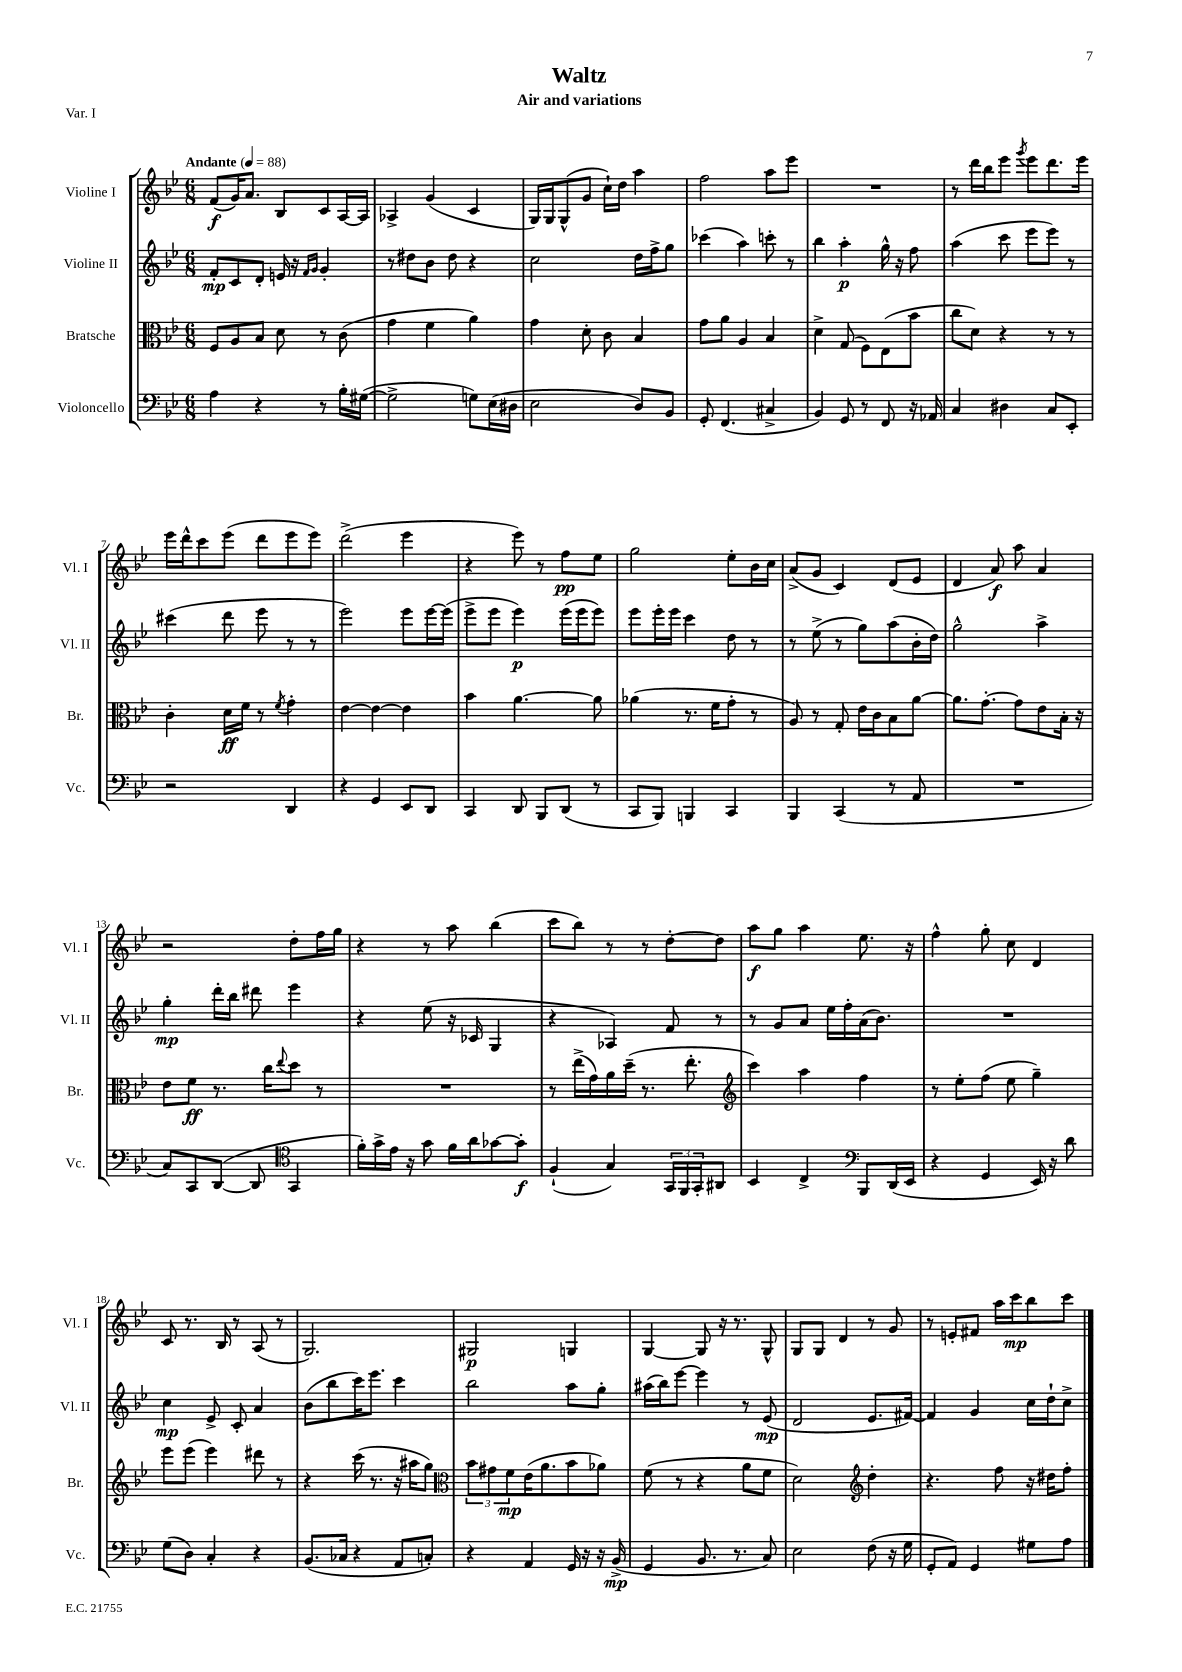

**kern	**kern	**kern	**kern
*staff4	*staff3	*staff2	*staff1
*clefF4	*clefC3	*clefG2	*clefG2
*k[b-e-]	*k[b-e-]	*k[b-e-]	*k[b-e-]
*M6/8	*M6/8	*M6/8	*M6/8
*MM88	*MM88	*MM88	*MM88
4A	8F	8f'	(8f
.	8A	8c	16g)
.	.	.	8.a
4r	8B-	8d'	.
.	8d	16e	8B-
.	.	16r	.
.	.	16qqf	.
.	.	16qqg	.
8r	8r	4g'	8c
16B-'	(8c	.	[16A
([16G#	.	.	16A]
=	=	=	=
2G#^]	4g	8r	4A-^
.	.	8dd#	.
.	4f	8b-	(4g
.	.	8dd#	.
8G)	4a)	4r	4c
(16E-	.	.	.
16D#	.	.	.
=	=	=	=
2E-	4g	2cc	16G)
.	.	.	16G
.	.	.	(8G^^
.	8d'	.	8g
.	8c	.	16cc`)
.	.	.	16dd
8D)	4B-	16dd	4aa
.	.	16ff^	.
8BB-	.	8gg	.
=	=	=	=
8GG'	8g	(4ccc-	2ff
(4.FF	8a	.	.
.	4A	4aa)	.
4C#^	4B-	8ccc'	8aa
.	.	8r	8eee-
=	=	=	=
4BB-)	4d^	4bb-	2.r
8GG	(8G	4aa'	.
8r	8F)	.	.
8FF	(8E-	16gg^^	.
.	.	16r	.
16r	8b-	8ff	.
16AA-	.	.	.
=	=	=	=
4C	8cc	(4aa	8r
.	8d)	.	16ddd
.	.	.	16bb-
4D#	4r	8ccc	8eee-
.	.	.	8qggg
.	.	8eee-	8eee-
8C	8r	8eee-)	8.ddd
8EE-'	8r	8r	.
.	.	.	16eee-
=	=	=	=
2r	4c'	(4ccc#	16eee-
.	.	.	16ddd^^
.	.	.	8ccc
.	16d	8ddd	(8eee-
.	16f	.	.
.	8r	8eee-	8ddd
.	8qf	.	.
4DD	4g'	8r	8eee-
.	.	8r	8eee-)
=	=	=	=
4r	[4e-	2eee-)	(2ddd^
4GG	4e-_	.	.
8EE-	4e-]	8eee-	4eee-
8DD	.	[16eee-	.
.	.	(16eee-]	.
=	=	=	=
4CC	4b-	8eee-^	4r
.	.	8eee-	.
8DD	[4.a	4eee-)	8eee-)
8BBB-	.	.	8r
(8DD	.	(16eee-	8ff
.	.	16eee-	.
8r	8a]	8eee-)	8ee-
=	=	=	=
8CC	(4a-	8eee-	2gg
8BBB-)	.	16eee-'	.
.	.	16eee-	.
4BBB	8.r	4ccc	.
.	16f	.	.
4CC	8g'	8dd	8ee-'
.	8r	8r	16b-
.	.	.	16cc
=	=	=	=
4BBB-	8A)	8r	(8a^
.	8r	(8ee-^	8g
(4CC	8G'	8r	4c)
.	16e-	8gg)	.
.	16c	.	.
8r	8B-	(8aa	(8d
8AA	[8a	16b-'	8e-
.	.	16dd)	.
=	=	=	=
2.r	8.a]	2gg^^	4d
.	[8.g'	.	.
.	.	.	8a)
.	8g]	.	8aa
.	8e-	4aa^	4a
.	16B-'	.	.
.	16r	.	.
=	=	=	=
8C)	8e-	4gg'	2r
8CC	8f	.	.
([8DD	8.r	16ddd'	.
.	.	16bb-	.
8DD]	.	8ddd#	.
.	16cc	.	.
*clefC4	*	*	*
.	8qqee-	.	.
4GG	8dd	4eee-	8dd'
.	8r	.	16ff
.	.	.	16gg
=	=	=	=
16f')	2.r	4r	4r
16g^	.	.	.
16e-	.	.	.
16r	.	.	.
8g	.	(8ee-	8r
16f	.	16r	8aa
16a	.	16c-	.
[8g-	.	4G	(4bb-
8g-']	.	.	.
=	=	=	=
(4F`	8r	4r	8ccc
.	(16ee-^	.	8bb-)
.	16g)	.	.
4G)	16a	4A-)	8r
.	(16dd~	.	.
.	8.r	.	8r
24GG	.	8f	[8dd'
24FF	.	.	.
.	8.ee-'	.	.
24GG'	.	.	.
8AA#	.	8r	8dd]
=	=	=	=
*	*clefG2	*	*
4BB-	4ccc)	8r	8aa
.	.	8g	8gg
4C^	4aa	8a	4aa
.	.	16ee-	.
.	.	16ff'	.
*clefF4	*	*	*
8BBB-	4ff	(16a	8.ee-
.	.	8.b-)	.
(16DD	.	.	.
16EE-	.	.	16r
=	=	=	=
4r	8r	2.r	4ff^^
.	8ee-'	.	.
4GG	(8ff	.	8gg'
.	8ee-	.	8cc
16EE-)	4gg~)	.	4d
16r	.	.	.
8d	.	.	.
=	=	=	=
(8G	8eee-	4cc	8c
8D)	(8eee-	.	8.r
4C'	4eee-)	8e-^	.
.	.	.	16B-
.	.	8c'	8r
4r	8ddd#	4a	(8A
.	8r	.	8r
=	=	=	=
(8.BB-	4r	(8b-	2.G)
.	.	8bb-	.
16C-	.	.	.
4r	(16ccc	16ccc)	.
.	8.r	8.eee-	.
8AA	16r	4ccc	.
.	16aa#	.	.
8C')	8gg)	.	.
=	=	=	=
*	*clefC3	*	*
4r	12b-	2bb-	2G#
.	12g#	.	.
.	12f	.	.
4AA	(16e-	.	.
.	8.a	.	.
16GG	8b-	8aa	4G
16r	.	.	.
16r	8a-)	8gg'	.
(16BB-^	.	.	.
=	=	=	=
4GG	(8f	(16aa#	[4G
.	.	16bb-)	.
.	8r	[8eee-	.
8.BB-	4r	4eee-]	8G]
.	.	.	16r
8.r	.	.	8.r
.	8a	8r	.
8C)	8f	(8e-	8G^^
=	=	=	=
2E-	2d)	2d	8G
.	.	.	8G
.	.	.	4d
*	*clefG2	*	*
(8F	4dd'	8.e-	8r
16r	.	.	8g
16G	.	[16f#)	.
=	=	=	=
8GG'	4.r	4f#]	8r
8AA)	.	.	8e'
4GG	.	4g	8f#
.	8ff	.	16aa
.	.	.	16ccc
8G#	16r	16cc	8bb-
.	16dd#	16dd`	.
8A	8ff'	8cc^	8ccc
==	==	==	==
*-	*-	*-	*-
